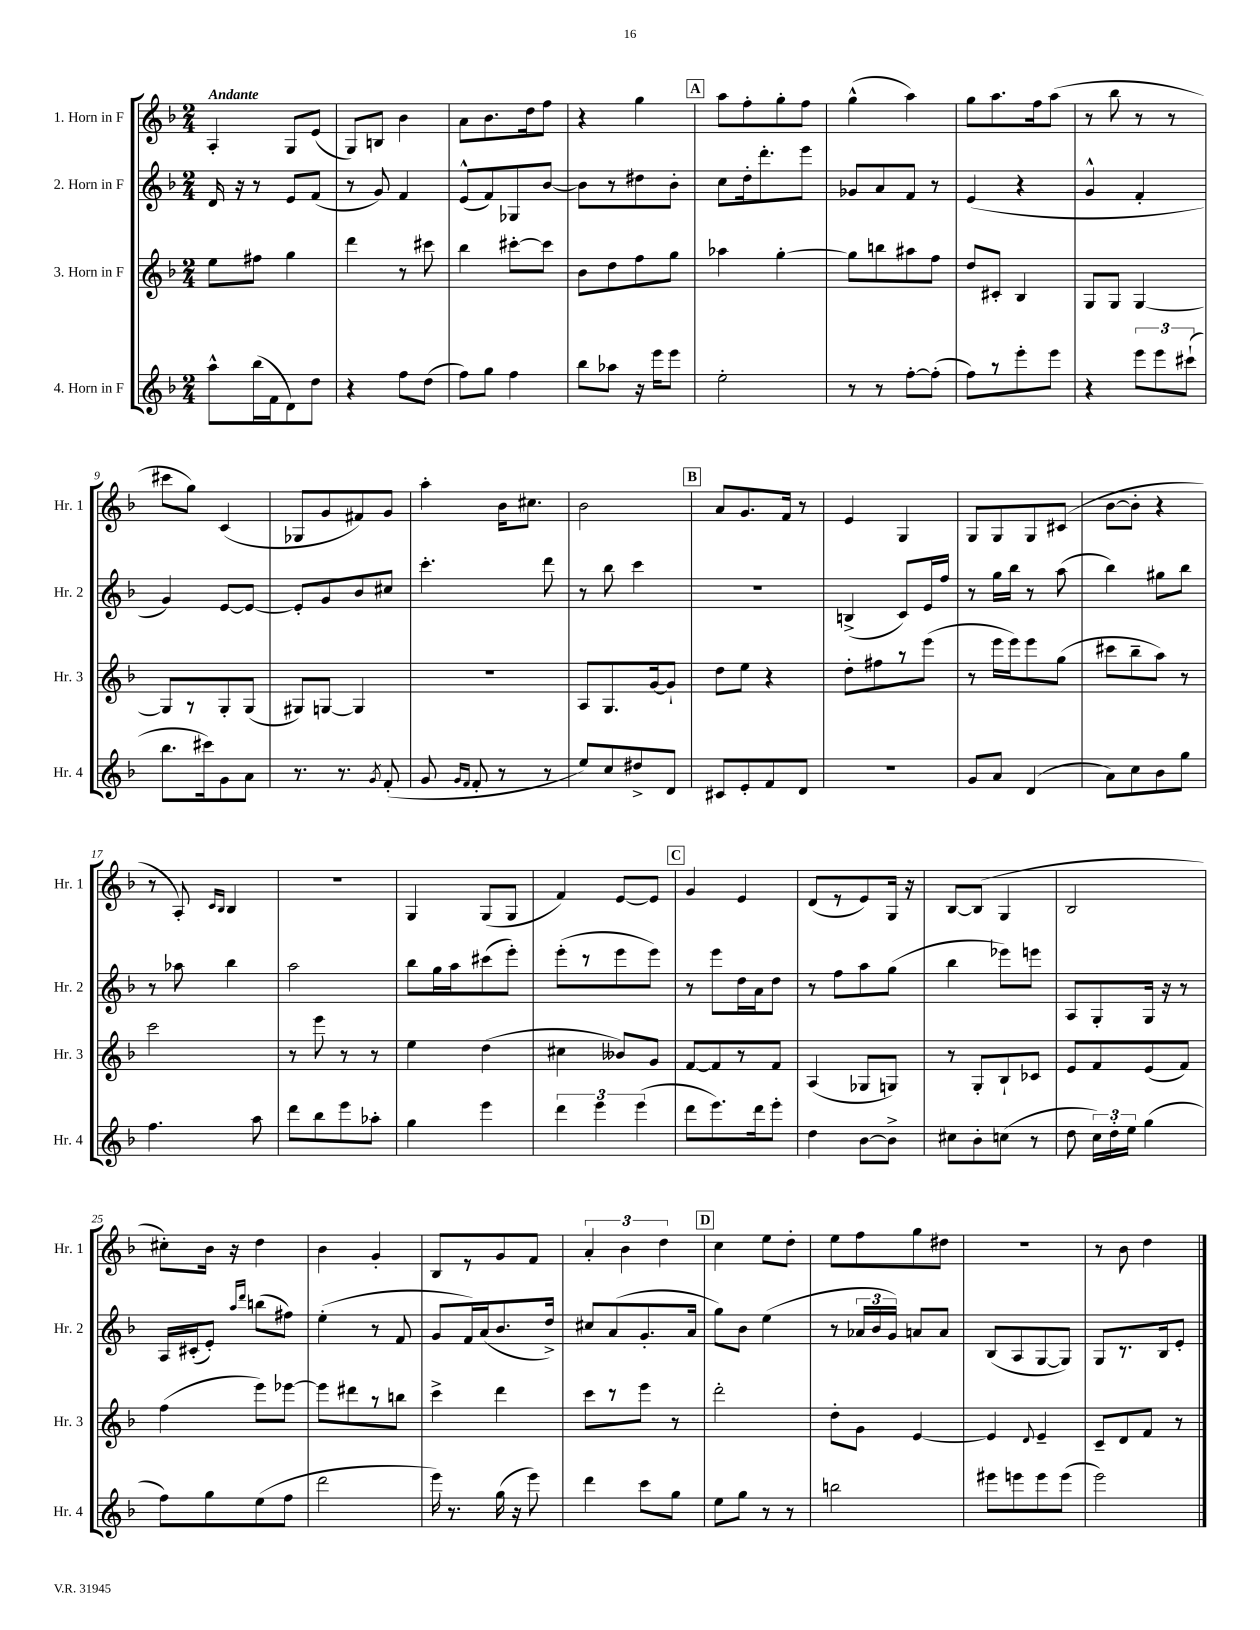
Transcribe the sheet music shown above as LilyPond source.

<<
\new StaffGroup <<
\new Staff = "s0" \with { instrumentName = "1. Horn in F" shortInstrumentName = "Hr. 1" } {
    \clef treble \key f \major \numericTimeSignature \time 2/4 \tempo "Andante"
    \autoBeamOff a4-. g8[ e'8]( |
    g8[) b8] bes'4 |
    a'8[ bes'8. d''16 f''8] |
    r4 g''4 |
    \mark \markup { \box "A" } a''8[ f''8-. g''8-. f''8] |
    g''4-^( a''4) |
    g''8[ a''8. f''16 a''8]( |
    r8 bes''8 r8 r8 |
    cis'''8[ g''8]) c'4( |
    ges8[ g'8 fis'8) g'8] |
    a''4-. bes'16[ cis''8.] |
    bes'2 |
    \mark \markup { \box "B" } a'8[ g'8. f'16] r8 |
    e'4 g4 |
    g8[ g8 g8 cis'8]( |
    bes'8[~ bes'8]-. r4 |
    r8 a8-.) \grace { c'16[ bes16] } bes4 |
    R2 |
    g4 g8[( g8] |
    f'4) e'8[~ e'8] |
    \mark \markup { \box "C" } g'4 e'4 |
    d'8[( r8 e'8) g16] r16 |
    bes8[~ bes8]( g4 |
    bes2 |
    cis''8[-.) bes'16] r16 d''4 |
    bes'4 g'4-. |
    bes8[ r8 g'8 f'8] |
    \tuplet 3/2 { a'4-. bes'4 d''4 } |
    \mark \markup { \box "D" } c''4 e''8[ d''8]-. |
    e''8[ f''8 g''8 dis''8] |
    R2 |
    r8 bes'8 d''4 \bar "|." |
}
\new Staff = "s1" \with { instrumentName = "2. Horn in F" shortInstrumentName = "Hr. 2" } {
    \clef treble \key f \major \numericTimeSignature \time 2/4
    \autoBeamOff d'16 r16 r8 e'8[ f'8]( |
    r8 g'8) f'4 |
    e'8[-^( f'8) ges8 bes'8]~ |
    bes'8[ r8 dis''8 bes'8]-. |
    \mark \markup { \box "A" } c''8[ d''16-. d'''8.-. e'''8] |
    ges'8[ a'8 f'8] r8 |
    e'4( r4 |
    g'4-^ f'4-. |
    g'4) e'8[~ e'8]~ |
    e'8[-. g'8 bes'8 cis''8] |
    c'''4.-. d'''8 |
    r8 bes''8 c'''4 |
    \mark \markup { \box "B" } R2 |
    b4->( c'8[) e'16 f''16] |
    r8 g''16[ bes''16] r8 a''8( |
    bes''4) gis''8[ bes''8] |
    r8 aes''8 bes''4 |
    a''2 |
    bes''8[ g''16 a''16 cis'''8( e'''8]-.) |
    e'''8[-.( r8 e'''8 e'''8]) |
    \mark \markup { \box "C" } r8 e'''8[ d''16 a'16 d''8] |
    r8 f''8[ a''8 g''8]( |
    bes''4 ees'''8[) e'''8] |
    a8[ g8-. g16] r16 r8 |
    a16[ cis'16-.( e'8]-.) \grace { a''16[ d'''16] } b''8[( fis''8]) |
    e''4-.( r8 f'8 |
    g'8[ f'16) a'16( bes'8. d''16]->) |
    cis''8[ a'8( g'8.-. a'16] |
    \mark \markup { \box "D" } g''8[) bes'8] e''4( |
    r8 \tuplet 3/2 { aes'16[ bes'16 g'16]) } a'8[ a'8] |
    bes8[( a8 g8~ g8]) |
    g8[ r8. bes16 e'8]-. \bar "|." |
}
\new Staff = "s2" \with { instrumentName = "3. Horn in F" shortInstrumentName = "Hr. 3" } {
    \clef treble \key f \major \numericTimeSignature \time 2/4
    \autoBeamOff e''8[ fis''8] g''4 |
    d'''4 r8 cis'''8 |
    bes''4 cis'''8[~-. cis'''8] |
    bes'8[ d''8 f''8 g''8] |
    \mark \markup { \box "A" } aes''4 g''4~-. |
    g''8[ b''8 ais''8 f''8] |
    d''8[ cis'8]-. bes4 |
    g8[ g8] g4~ |
    g8[ r8 g8-. g8]( |
    gis8[) g8]~ g4 |
    r2 |
    a8[ g8. g'16~ g'8]-! |
    \mark \markup { \box "B" } d''8[ e''8] r4 |
    d''8[-. fis''8 r8 e'''8]( |
    r8 e'''16[ e'''16) e'''8 g''8]( |
    cis'''8[ bes''8-- a''8]) r8 |
    c'''2 |
    r8 e'''8 r8 r8 |
    e''4 d''4( |
    cis''4 beses'8[) g'8] |
    \mark \markup { \box "C" } f'8[~ f'8 r8 f'8] |
    a4( ges8[ g8]) |
    r8 g8[-. bes8-! ces'8] |
    e'8[ f'8 e'8( f'8]) |
    f''4( e'''8[) ees'''8]~ |
    ees'''8[ dis'''8 r8 b''8] |
    c'''4-> d'''4 |
    c'''8[ r8 e'''8] r8 |
    \mark \markup { \box "D" } d'''2-. |
    d''8[-. g'8] e'4~ |
    e'4 \appoggiatura { d'8 } e'4-- |
    c'8[-- d'8 f'8] r8 \bar "|." |
}
\new Staff = "s3" \with { instrumentName = "4. Horn in F" shortInstrumentName = "Hr. 4" } {
    \clef treble \key f \major \numericTimeSignature \time 2/4
    \autoBeamOff a''8[-^ bes''16( f'16 d'8) d''8] |
    r4 f''8[ d''8]( |
    f''8[) g''8] f''4 |
    bes''8[ aes''8] r16 e'''16[ e'''8] |
    \mark \markup { \box "A" } e''2-. |
    r8 r8 f''8[~-. f''8]-.( |
    f''8[) r8 e'''8-. e'''8] |
    r4 \tuplet 3/2 { e'''8[ e'''8 cis'''8]-!( } |
    bes''8.[ cis'''16) g'8 a'8] |
    r8. r8. \acciaccatura { g'8 } f'8-.( |
    g'8 \grace { g'16[ f'16] } f'8-. r8 r8 |
    e''8[) c''8 dis''8-> d'8] |
    \mark \markup { \box "B" } cis'8[ e'8-. f'8 d'8] |
    R2 |
    g'8[ a'8] d'4( |
    a'8[) c''8 bes'8 g''8] |
    f''4. a''8 |
    d'''8[ bes''8 e'''8 aes''8]-. |
    g''4 e'''4 |
    \tuplet 3/2 { d'''4 e'''4 e'''4( } |
    \mark \markup { \box "C" } d'''8[ e'''8.) d'''16 e'''8]-. |
    d''4 bes'8[~ bes'8]-> |
    cis''8[ bes'8-. c''8]( r8 |
    d''8 \tuplet 3/2 { c''16[) d''16-. e''16] } g''4( |
    f''8[) g''8 e''8( f''8] |
    d'''2 |
    e'''16) r8. g''16( r16 e'''8) |
    d'''4 c'''8[ g''8] |
    \mark \markup { \box "D" } e''8[ g''8] r8 r8 |
    b''2 |
    eis'''8[ e'''8 e'''8 e'''8]( |
    e'''2) \bar "|." |
}
>>
>>
